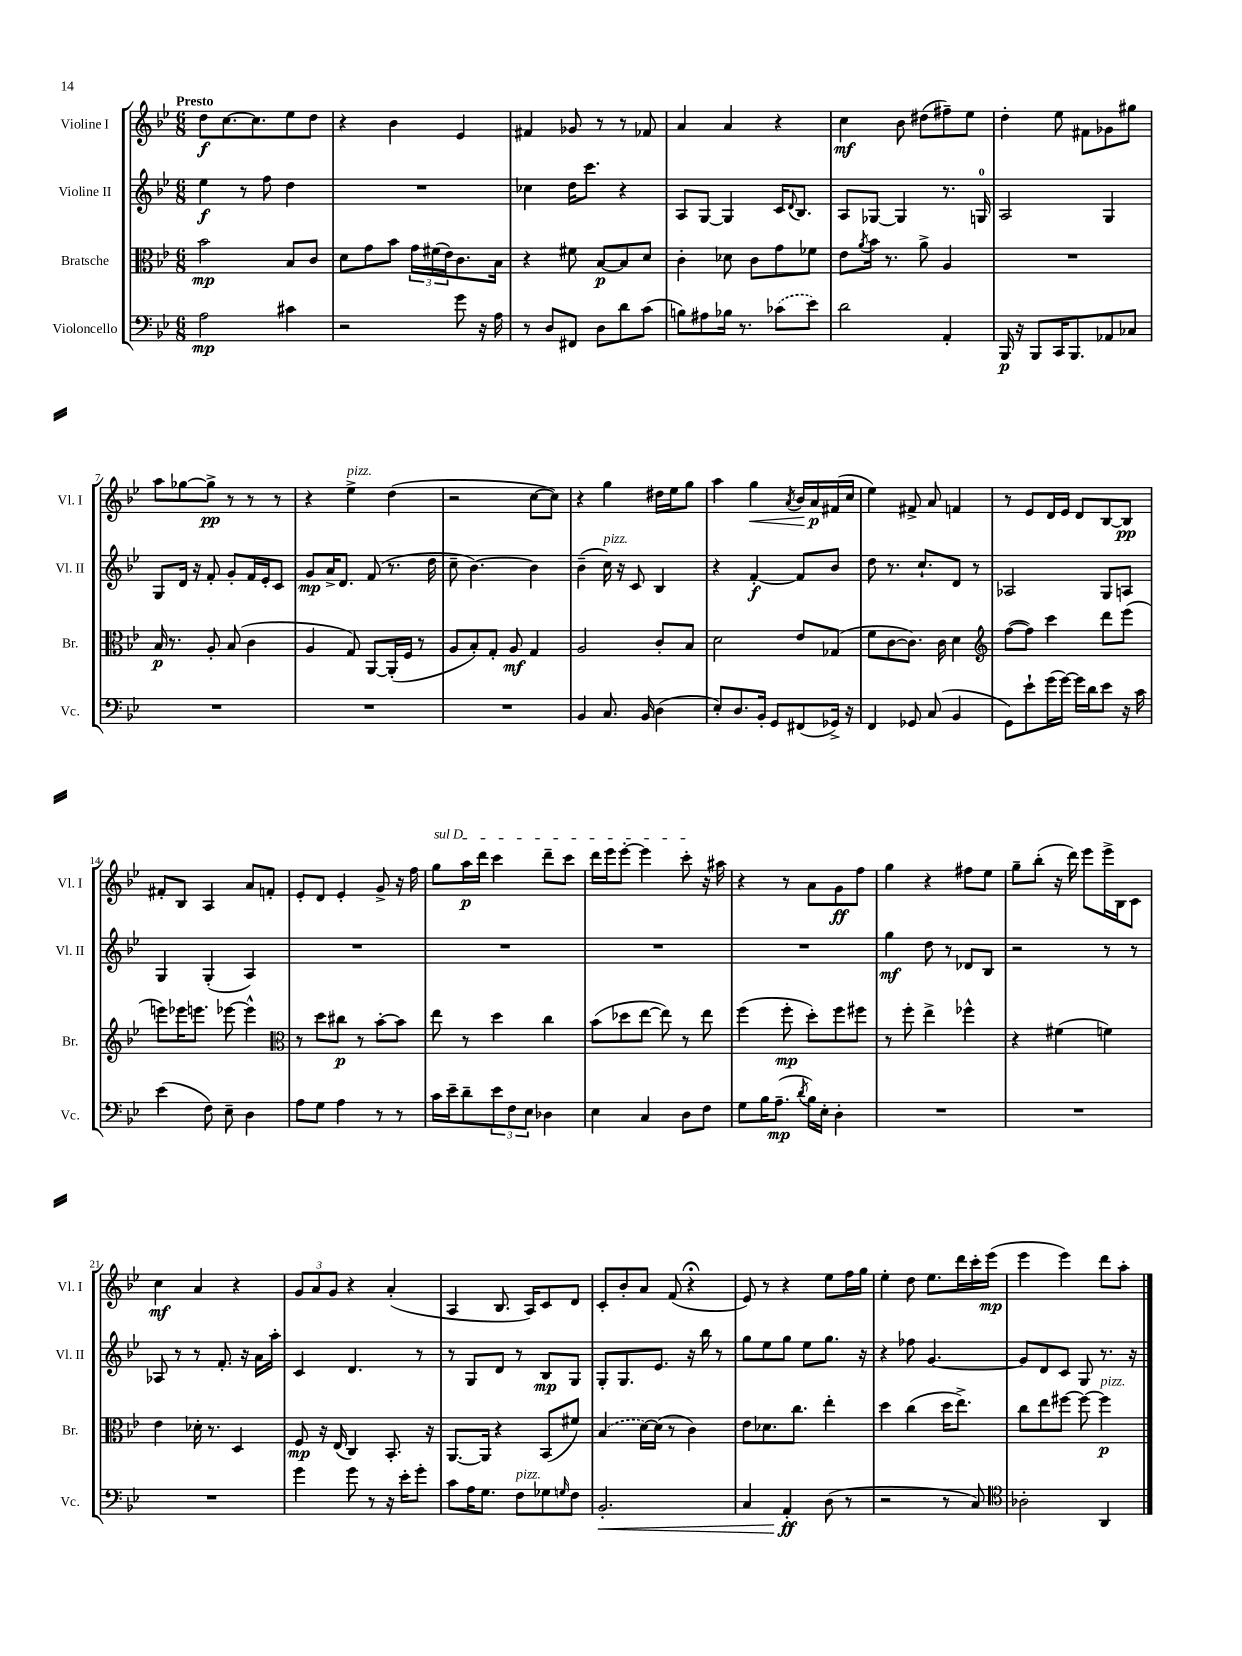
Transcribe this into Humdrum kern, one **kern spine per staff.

**kern	**kern	**kern	**kern
*staff4	*staff3	*staff2	*staff1
*clefF4	*clefC3	*clefG2	*clefG2
*k[b-e-]	*k[b-e-]	*k[b-e-]	*k[b-e-]
*M6/8	*M6/8	*M6/8	*M6/8
2A	2b-	4ee-	8dd
.	.	.	[8.cc
.	.	8r	.
.	.	.	8.cc]
.	.	8ff	.
4c#	8B-	4dd	8ee-
.	8c	.	8dd
=	=	=	=
2r	8d	2.r	4r
.	8g	.	.
.	8b-	.	4b-
.	24g	.	.
.	(24f#	.	.
.	24e-)	.	.
8g	8.c	.	4e-
16r	.	.	.
16A	16B-	.	.
=	=	=	=
8r	4r	4cc-	4f#
8D	.	.	.
8FF#	8f#	16dd	8g-
.	.	8.ccc	.
8D	[8B-	.	8r
8d	8B-]	4r	8r
(8c	8d	.	8f-
=	=	=	=
8B)	4c'	8A	4a
8A#	.	[8G	.
16B-	8d-	4G]	4a
8.r	.	.	.
.	8c	.	.
(8c-	8g	16c	4r
.	.	8qqd	.
.	.	8.B-	.
8e-)	8f-	.	.
=	=	=	=
2d	8e-	8A	4cc
.	8qa	.	.
.	16b-	[8G-	.
.	8.r	.	.
.	.	4G-]	8b-
.	8a^	.	(8dd#
4AA'	4A	8.r	8ff#~)
.	.	.	8ee-
.	.	16G	.
=	=	=	=
16BBB-	2.r	2A	4dd'
16r	.	.	.
8BBB-	.	.	.
16CC	.	.	8ee-
8.BBB-	.	.	.
.	.	.	8f#
8AA-	.	4G	8g-
8C-	.	.	8gg#
=	=	=	=
2.r	16B-	8G	8aa
.	8.r	.	.
.	.	16d	[8gg-
.	.	16r	.
.	8A'	8f'	8gg-^]
.	(8B-	8g'	8r
.	4c	16f	8r
.	.	16e-'	.
.	.	8c	8r
=	=	=	=
2.r	4A	8g	4r
.	.	16a^	.
.	.	8.d	.
.	8G)	.	4ee-^
.	[8AA	(8f	.
.	(16AA']	8.r	(4dd
.	16F	.	.
.	8r	.	.
.	.	16dd	.
=	=	=	=
2.r	8A	8cc~	2r
.	8B-')	[4.b-)	.
.	8G'	.	.
.	8A	.	.
.	4G	4b-]	[8cc
.	.	.	8cc])
=	=	=	=
4BB-	2A	(4b-~	4r
8.C	.	16cc)	4gg
.	.	16r	.
.	.	8c	.
16BB-	.	.	.
(4D	8c'	4B-	16dd#
.	.	.	16ee-
.	8B-	.	8gg
=	=	=	=
8E-')	2d	4r	4aa
8.D	.	.	.
.	.	[4f'	4gg
16BB-'	.	.	.
8GG	.	.	.
.	.	.	8qa
(8FF#	8e-	8f]	16b-
.	.	.	16a
16GG-^)	(8G-	8b-	(16f#
16r	.	.	16cc
=	=	=	=
4FF	8f	8dd	4ee-)
.	[8c	8.r	.
8GG-	8.c])	.	8f#^
.	.	8.cc`	.
(8C	.	.	8a
.	16c	.	.
4BB-	4d	8d	4f
.	.	8r	.
=	=	=	=
*	*clefG2	*	*
8GG)	([8ff	2A-	8r
8e-`	8ff])	.	8e-
(16g	4ccc	.	16d
[16g)	.	.	16e-
16g]	.	.	8d
16d	.	.	.
8e-	8ddd	8G	[8B-
16r	(8eee-	8A	8B-]
16c	.	.	.
=	=	=	=
(4e-	8eee)	4G	8f#'
.	16eee-	.	8B-
.	8.eee	.	.
8F)	.	(4G'	4A
8E-~	[8eee-	.	.
4D	4eee-^^]	4A)	8a
.	.	.	8f'
=	=	=	=
*	*clefC3	*	*
8A	8r	2.r	8e-'
8G	8dd	.	8d
4A	8cc#	.	4e-'
.	8r	.	.
8r	[8b-'	.	8g^
8r	8b-]	.	16r
.	.	.	16ff
=	=	=	=
16c	8ee-	2.r	8gg
16e-~	.	.	.
8d~	8r	.	16aa
.	.	.	16ddd
12e-	4dd	.	4ccc
12F	.	.	.
12E-	.	.	.
4D-	4cc	.	8ddd~
.	.	.	8ccc
=	=	=	=
4E-	(8b-	2.r	16ddd
.	.	.	16eee-
.	8dd-	.	[8eee-'
4C	[8ee-	.	4eee-]
.	8ee-])	.	.
8D	8r	.	8ccc'
8F	8ee-	.	16r
.	.	.	16aa#
=	=	=	=
8G	(4ff	2.r	4r
16B-	.	.	.
(8.A~	.	.	.
.	8ff'	.	8r
8qd	.	.	.
16B-)	8dd')	.	8a
16E-'	.	.	.
4D'	8ff	.	8g
.	8ff#	.	8ff
=	=	=	=
2.r	8r	4gg	4gg
.	8ff'	.	.
.	4ee-^	8dd	4r
.	.	8r	.
.	4ff-^^	8d-	8ff#
.	.	8B-	8ee-
=	=	=	=
2.r	4r	2r	8gg~
.	.	.	(8bb-'
.	(4f#	.	16r
.	.	.	16ddd)
.	.	.	8eee-
.	4f)	8r	16eee-^
.	.	.	16B-
.	.	8r	8c
=	=	=	=
2.r	4e-	8A-	4cc
.	.	8r	.
.	16d-'	8r	4a
.	8.r	.	.
.	.	8.f'	.
.	4D	.	4r
.	.	16r	.
.	.	16a	.
.	.	16aa'	.
=	=	=	=
4g	8F	4c	12g
.	.	.	12a
.	16r	.	.
.	.	.	12g
.	(16E-	.	.
8g	4C)	4.d	4r
8r	.	.	.
16r	8.BB-'	.	(4a'
16e-'	.	.	.
8g'	.	8r	.
.	16r	.	.
=	=	=	=
8c	[8.AA	8r	4A
16A	.	8G	.
8.G	16AA]	.	.
.	4r	8d	8.B-
8F	.	8r	.
.	.	.	16A)
8G-	(8BB-	8B-	8c
16qqG	.	.	.
8F	8f#)	8G	8d
=	=	=	=
2.BB-'	(4B-	8G'	8c'
.	.	8.G	8b-'
.	[16d)	.	8a
.	(16d]	8.e-	.
.	8r	.	(8f
.	4c)	16r	4r;
.	.	16bb-	.
.	.	8r	.
=	=	=	=
4C	8e-	8gg	8e-)
.	8.d-	8ee-	8r
4AA'	.	8gg	4r
.	8.cc	.	.
.	.	8ee-	.
(8D	4ee-'	8.gg	8ee-
8r	.	.	16ff
.	.	16r	16gg
=	=	=	=
2r	4dd	4r	4ee-'
.	(4cc	8ff-	8dd
.	.	[4.g	8.ee-
8r	16dd	.	.
.	8.ee-^)	.	16ddd
8C)	.	.	16ccc'
.	.	.	(16eee-
=	=	=	=
*clefC4	*	*	*
2A-'	8cc	8g]	4eee-
.	8ee-	8d	.
.	[8ff#	8c	4eee-)
.	8ff#_	8G	.
4AA	4ff#]	8.r	8ddd
.	.	.	8aa'
.	.	16r	.
==	==	==	==
*-	*-	*-	*-
